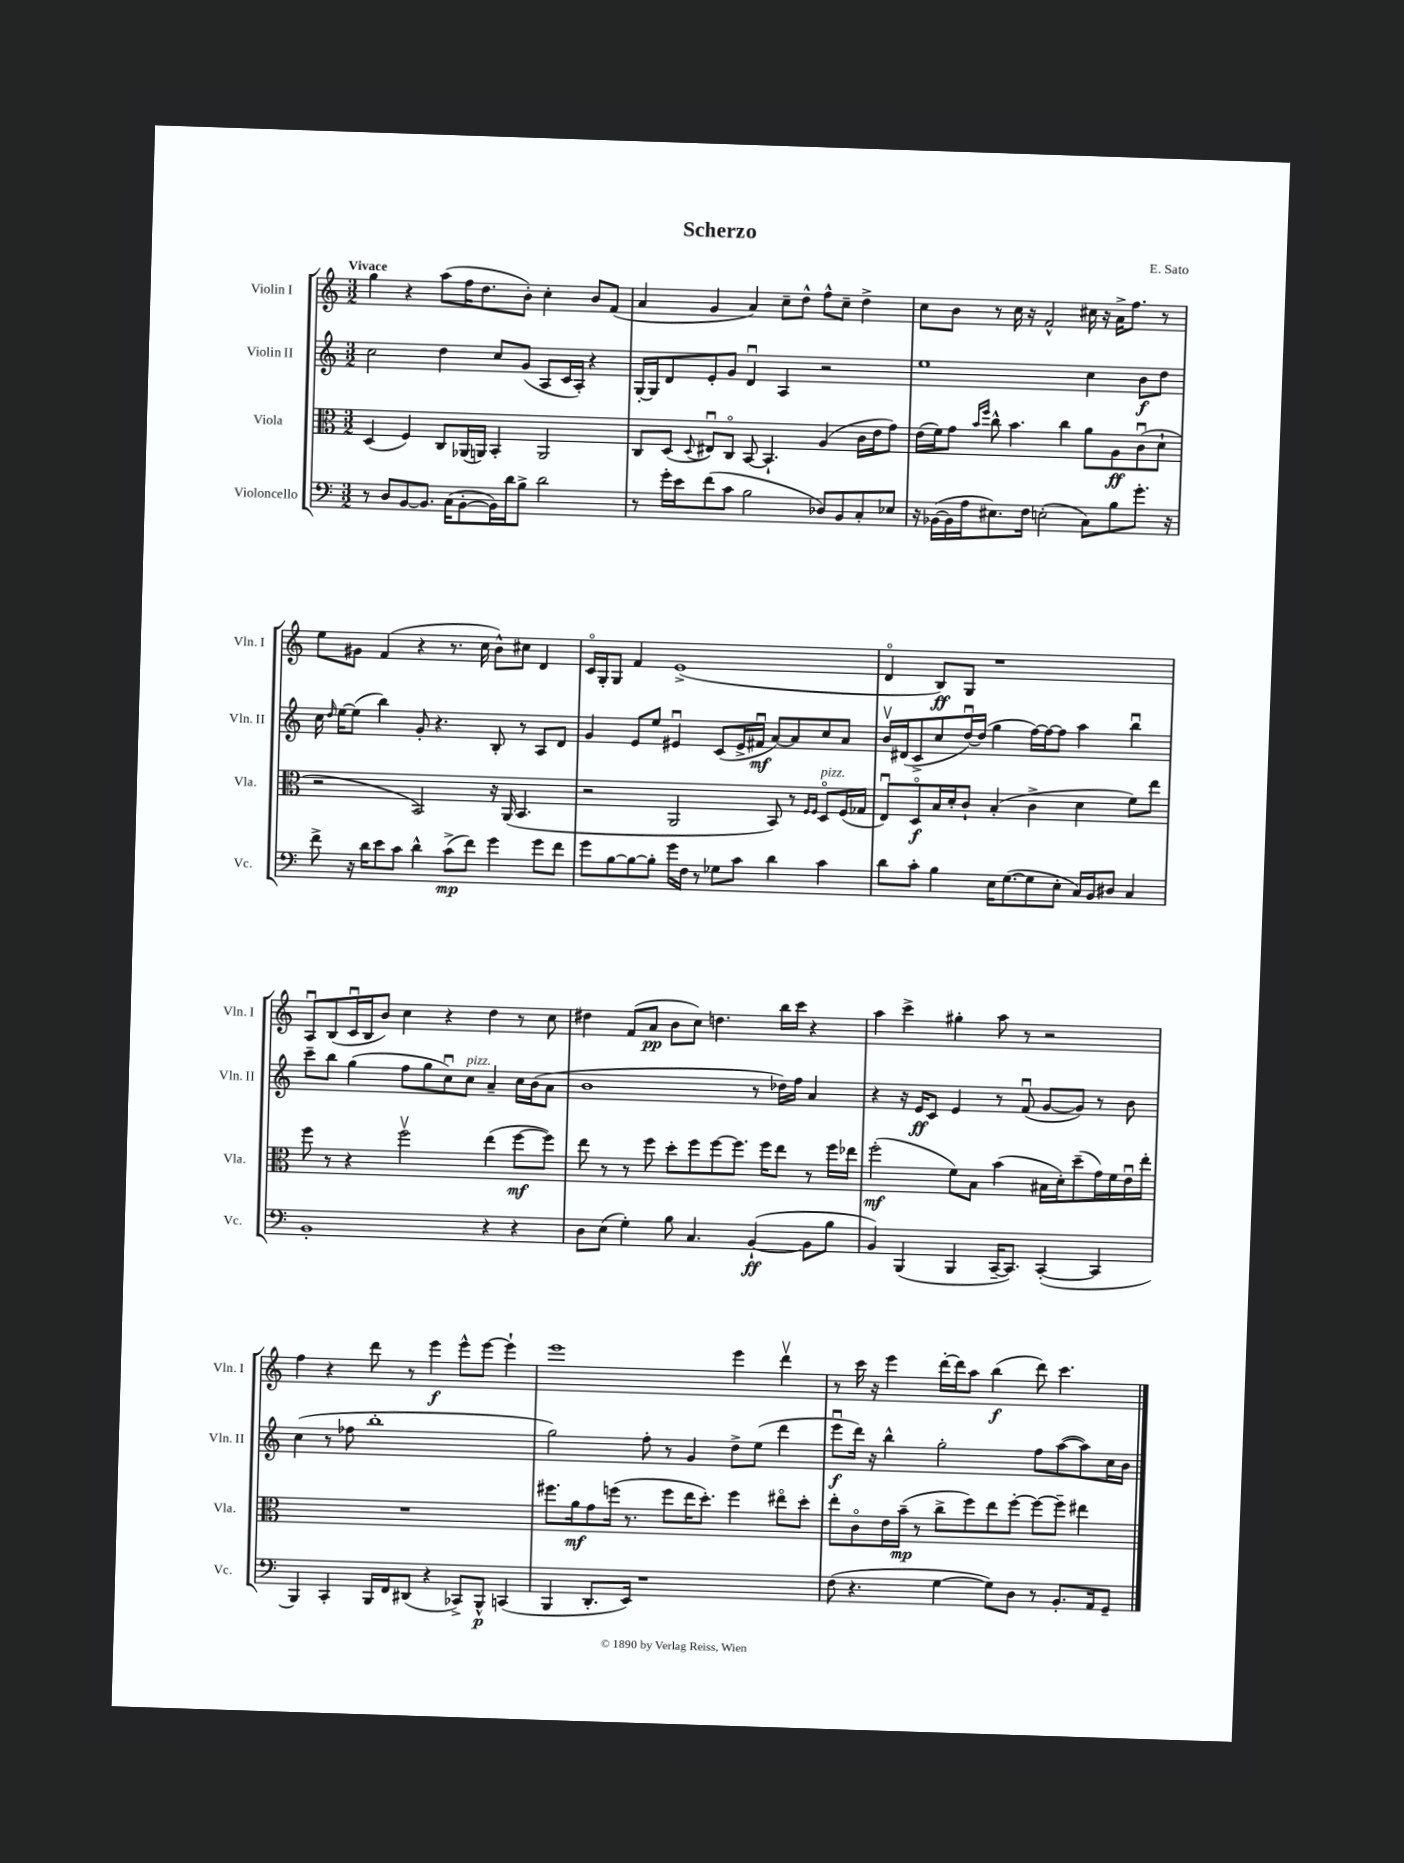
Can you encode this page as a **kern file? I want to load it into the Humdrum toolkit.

**kern	**dynam	**kern	**dynam	**kern	**dynam	**kern	**dynam
*part4	*part4	*part3	*part3	*part2	*part2	*part1	*part1
*staff4	*staff4	*staff3	*staff3	*staff2	*staff2	*staff1	*staff1
*I"Violoncello	*	*I"Viola	*	*I"Violin II	*	*I"Violin I	*
*I'Vc.	*	*I'Vla.	*	*I'Vln. II	*	*I'Vln. I	*
*clefF4	*	*clefC3	*	*clefG2	*	*clefG2	*
*k[]	*	*k[]	*	*k[]	*	*k[]	*
*M3/2	*	*M3/2	*	*M3/2	*	*M3/2	*
=1	=1	=1	=1	=1	=1	=1	=1
!	!	!	!	!	!	!LO:TX:a:B:t=Vivace	!
8r	.	(4D/	.	2cc\	.	4gg\	.
8D/L	.	.	.	.	.	.	.
[8BB/	.	4F/)	.	.	.	4r	.
8.BB/J]	.	.	.	.	.	.	.
.	.	8C/L	.	4dd\	.	(8aa\L	.
(16C\KL	.	.	.	.	.	.	.
[8BB'\	.	(16AA-X/L	.	.	.	16ff\K	.
.	.	16AAn/JJ)	.	.	.	8.dd\	.
16BB\L])	.	4BB'/	.	8cc/L	.	.	.
16d\J	.	.	.	.	.	.	.
8B^\J	.	.	.	(8g/J	.	8b'\J)	.
2d\	.	2AA/	.	8A/L	.	4cc'\	.
.	.	.	.	16c/L	.	.	.
.	.	.	.	16A'/JJ)	.	.	.
.	.	.	.	4r	.	8b/L	.
.	.	.	.	.	.	(8f/J	.
=2	=2	=2	=2	=2	=2	=2	=2
8r	.	8C/L	.	[16G'/LL	.	4a/	.
.	.	.	.	16G/J]	.	.	.
16g'\LL	.	(8D/J	.	8d/	.	.	.
16e\J	.	.	.	.	.	.	.
.	.	8qqD/	.	.	.	.	.
(8f\	.	8E#Xu/L)	.	8e'/	.	4g/	.
8c\J	.	8C/J	.	8g/J	.	.	.
2B\	.	[8BB/	.	4du/	.	4a/)	.
.	.	4.BB`/]	.	.	.	.	.
.	.	.	.	4A/	.	8cc~\L	.
.	.	.	.	.	.	8dd^^\J	.
8D-X/L)	.	(4A/	.	2r	.	8ff^^\L	.
8BB/	.	.	.	.	.	8cc~\J	.
8C'/	.	16c\LL	.	.	.	4dd^\	.
.	.	16e\J	.	.	.	.	.
8E-X/J	.	8g\J)	.	.	.	.	.
=3	=3	=3	=3	=3	=3	=3	=3
16r	.	(16e\LL	.	1ee	.	8cc\L	.
([16BB-X\LL	.	16f\J)	.	.	.	.	.
16BB-\]	.	8g\J	.	.	.	8b\J	.
16A\J	.	.	.	.	.	.	.
.	.	16qqb/LL	.	.	.	.	.
.	.	16qqff/JJ	.	.	.	.	.
8.E#X\)	.	8cc^^\	.	.	.	8r	.
.	.	4.b\	.	.	.	16cc\	.
16F\Jk	.	.	.	.	.	16r	.
(2En'\	.	.	.	.	.	2f^^/	.
.	.	4cc\	.	.	.	.	.
8C\L)	.	8a\L	.	4cc\	.	16cc#X\	.
.	.	.	.	.	.	16r	.
8B\	.	8A\	ff	.	.	16a^\KL	.
.	.	.	.	.	.	8.ff\J	.
8.g'\J	.	(8cu\	.	8b\L	f	.	.
.	.	8d`\J	.	8dd\J	.	8r	.
16r	.	.	.	.	.	.	.
!!LO:LB:g=z
=4	=4	=4	=4	=4	=4	=4	=4
8f^\	.	2r	.	16cc\	.	8ee\L	.
.	.	.	.	16qqdd/	.	.	.
.	.	.	.	[16ee\KL	.	.	.
16r	.	.	.	(8ee\J]	.	8g#X\J	.
16d\KL	.	.	.	.	.	.	.
8e\	.	.	.	4bb\)	.	(4f/	.
8c\J	.	.	.	.	.	.	.
4d^^\	.	2BB/)	.	8g'/	.	4r	.
.	.	.	.	4.r	.	.	.
(8c^\L	mp	.	.	.	.	8.r	.
8f\J)	.	.	.	.	.	.	.
.	.	.	.	.	.	16cc\	.
4g\	.	16r	.	8B'/	.	8b^^\L)	.
.	.	(16AA/	.	.	.	.	.
.	.	4.BB/	.	8r	.	8cc#X\J	.
8g\L	.	.	.	8A/L	.	4d/	.
8f\J	.	.	.	8d/J	.	.	.
=5	=5	=5	=5	=5	=5	=5	=5
8g\L	.	2r	.	4g/	.	16c/LL	.
.	.	.	.	.	.	16G'/J	.
[8B\	.	.	.	.	.	8G/J	.
8B\_	.	.	.	8e/L	.	4f/	.
8B'\J]	.	.	.	8ee/J	.	.	.
16g\LL	.	2AA/	.	4e#Xu/	.	(1e^	.
16F\JJ	.	.	.	.	.	.	.
8r	.	.	.	.	.	.	.
8G-X\L	.	.	.	(8c/L	.	.	.
8c\J	.	.	.	16e#^/L	.	.	.
.	.	.	.	16f#Xu/JJ	mf	.	.
4d\	.	8BB/)	.	[8a/L)	.	.	.
.	.	8r	.	8a/]	.	.	.
.	.	16qqF/LL	.	.	.	.	.
.	.	16qqF/JJ	.	.	.	.	.
!	!	!LO:TX:a:i:t=pizz.	!	!	!	!	!
4c\	.	8D/L	.	8cc/	.	.	.
.	.	(16F/L	.	8a/J	.	.	.
.	.	16G-X/JJ	.	.	.	.	.
=6	=6	=6	=6	=6	=6	=6	=6
8d\L	.	8Eu/L)	.	16bv/LL	.	4d/	.
.	.	.	.	(16d#X/J	.	.	.
8c'\J	.	8D/	f	8c^/	.	.	.
4B\	.	16B/L	.	8cc/	.	8B/L)	ff
.	.	16d'/J	.	.	.	.	.
.	.	8c`/J	.	[16ddu/L)	.	8G/J	.
.	.	.	.	(16dd/JJ]	.	.	.
16E\KL	.	(4B'/	.	4gg\	.	1r	.
([8.G\	.	.	.	.	.	.	.
8G\]	.	4c^\	.	[16ff\LL)	.	.	.
.	.	.	.	16ff\J_	.	.	.
8E'\J	.	.	.	8ff\J]	.	.	.
16C/LL)	.	4d\	.	4aa\	.	.	.
16BB/J	.	.	.	.	.	.	.
8D#X/J	.	.	.	.	.	.	.
4C/	.	8f\L)	.	4bbu\	.	.	.
.	.	8ee\J	.	.	.	.	.
!!LO:LB:g=z
=7	=7	=7	=7	=7	=7	=7	=7
1BB'	.	8ff\	.	8ccc~\L	.	8Au/L	.
.	.	8r	.	8bb\J	.	(8B/	.
.	.	4r	.	(4gg\	.	16cu/L	.
.	.	.	.	.	.	16B/J	.
.	.	.	.	.	.	8b/J)	.
.	.	2ffv\	.	8ff\L	.	4cc\	.
.	.	.	.	8gg\	.	.	.
.	.	.	.	8ccu\)	.	4r	.
!	!	!	!	!LO:TX:a:i:t=pizz.	!	!	!
.	.	.	.	8cc\J	.	.	.
4r	.	(4ee\	.	4a~/	.	4dd\	.
4r	.	[8ff\L	mf	16cc\LL	.	8r	.
.	.	.	.	(16b\J	.	.	.
.	.	8ff\J])	.	8a\J	.	8cc\	.
=8	=8	=8	=8	=8	=8	=8	=8
8D\L	.	8ee\	.	1b	.	4dd#X\	.
(8E\J	.	8r	.	.	.	.	.
4G'\)	.	8r	.	.	.	(8f/L	.
.	.	8ff\	.	.	.	8a/J	pp
8B\	.	8dd'\L	.	.	.	8b\L	.
4.C/	.	8ff\	.	.	.	8cc\J)	.
.	.	[8ff\	.	.	.	4.ddn\	.
.	.	8.ff\J]	.	.	.	.	.
([4BB`/	ff	.	.	8r	.	.	.
.	.	16ff\KL	.	.	.	.	.
.	.	8ee\J	.	16dd-X\LL)	.	16bb\LL	.
.	.	.	.	16ff\JJ	.	16ccc\JJ	.
8BB\L]	.	8r	.	4a/	.	4r	.
8B\J	.	16ff\LL	.	.	.	.	.
.	.	16ee-X\JJ	.	.	.	.	.
=9	=9	=9	=9	=9	=9	=9	=9
4BB/)	.	(2ff'\	mf	4r	.	4aa\	.
(4BBB/	.	.	.	16r	.	4ccc^\	.
.	.	.	.	16e/KL	ff	.	.
.	.	.	.	8c/J	.	.	.
4BBB/	.	8f\L)	.	4e/	.	4gg#X'\	.
.	.	8B\J	.	.	.	.	.
[16CC~/KL	.	(4b\	.	8r	.	8aa\	.
8.CC/J])	.	.	.	.	.	.	.
.	.	.	.	(8fu/	.	8r	.
([4CC'/	.	16B#X\LL	.	[8g/L	.	2r	.
.	.	16d'\J)	.	.	.	.	.
.	.	(8dd~\	.	8g/J])	.	.	.
4CC/]	.	16g\L)	.	8r	.	.	.
.	.	16f\	.	.	.	.	.
.	.	16eu\	.	8b\	.	.	.
.	.	16ee'\JJ	.	.	.	.	.
!!LO:LB:g=z
=10	=10	=10	=10	=10	=10	=10	=10
4BBB/)	.	1.r	.	(4cc\	.	4ff\	.
4CC'/	.	.	.	8r	.	4r	.
.	.	.	.	8ff-X\	.	.	.
16BBB/LL	.	.	.	1bb'	.	8ddd\	.
16FF/J	.	.	.	.	.	.	.
(8DD#X/J	.	.	.	.	.	8r	.
4r	.	.	.	.	.	4eee\	f
8CC-X^/L)	.	.	.	.	.	8eee^^\L	.
8BBB^^/J	p	.	.	.	.	[8eee\J	.
(4CCn/	.	.	.	.	.	4eee`\]	.
=11	=11	=11	=11	=11	=11	=11	=11
4BBB/	.	8.ff#X\L	.	2gg\)	.	1eee	.
.	.	16a\k	mf	.	.	.	.
8.DD'/L	.	8g\	.	.	.	.	.
.	.	(16ffn\Jk	.	.	.	.	.
16EE/Jk)	.	8.r	.	.	.	.	.
1r	.	.	.	8ff'\	.	.	.
.	.	8ff\L	.	8r	.	.	.
.	.	16ee\K	.	4g/	.	.	.
.	.	8.dd'\J)	.	.	.	.	.
.	.	4ff\	.	8dd^\L	.	4eee\	.
.	.	.	.	(8ee\J	.	.	.
.	.	8ee#X\L	.	4ddd\	.	4dddv\	.
.	.	8dd'\J	.	.	.	.	.
=12	=12	=12	=12	=12	=12	=12	=12
(8F\	.	8ee'\L	.	8eeeu\L	f	8r	.
4.r	.	8c\	.	16ddd\Jk)	.	16ccc\	.
.	.	.	.	16r	.	16r	.
.	.	16e\L	.	4bb^^\	.	4eee\	.
.	.	(16b~\JJ	mp	.	.	.	.
.	.	8r	.	.	.	.	.
[4G\	.	8cc^\L	.	2gg'\	.	[16ddd'\LL	.
.	.	.	.	.	.	16ddd\J]	.
.	.	8ff\)	.	.	.	8aa\J	.
8G\L])	.	8ee\	.	.	.	(4bb\	f
8D\J	.	[8ff'\J	.	.	.	.	.
8r	.	8ff\L_	.	8ff\L	.	8ddd\)	.
8.BB'/L	.	8ff~\J]	.	([8aa\	.	4.ccc\	.
.	.	4ee#X\	.	8aa\])	.	.	.
16AA/k	.	.	.	.	.	.	.
8GG~/J	.	.	.	16cc\L	.	.	.
.	.	.	.	16b\JJ	.	.	.
==	==	==	==	==	==	==	==
*-	*-	*-	*-	*-	*-	*-	*-
